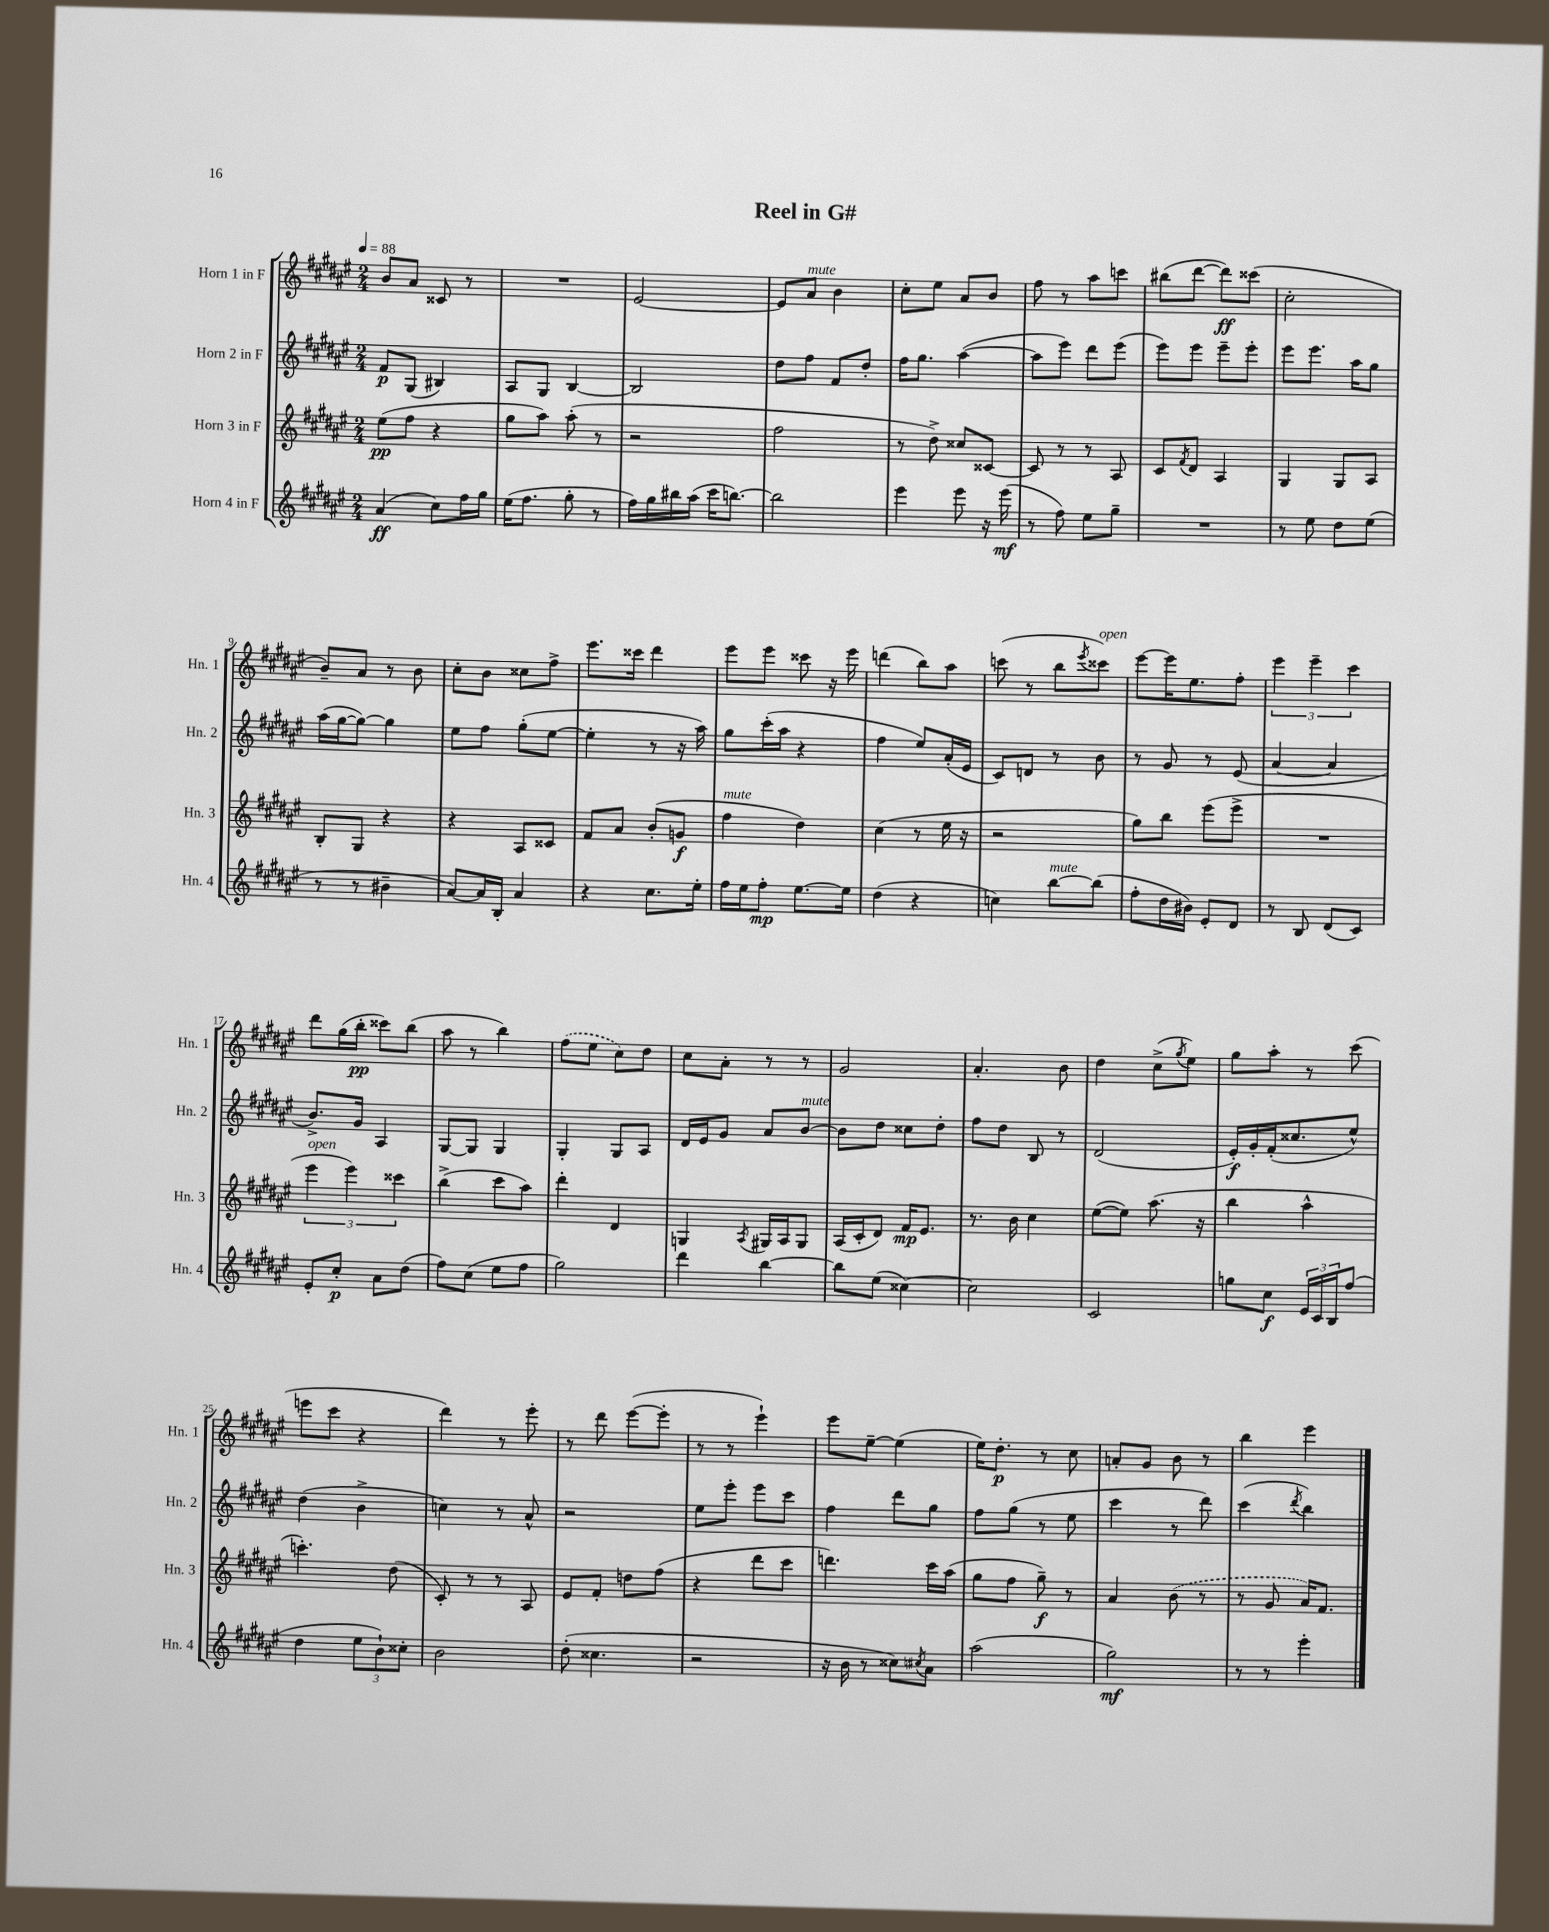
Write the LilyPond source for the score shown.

\header { title = "Reel in G#" }
<<
\new StaffGroup <<
\new Staff = "s0" \with { instrumentName = "Horn 1 in F" shortInstrumentName = "Hn. 1" } {
    \clef treble \key fis \major \numericTimeSignature \time 2/4 \tempo 4 = 88
    b'8 ais'8 cisis'8 r8 |
    R2 |
    eis'2~ |
    eis'8 ais'8^\markup { \italic "mute" } b'4 |
    cis''8-. eis''8 ais'8 b'8 |
    fis''8 r8 ais''8 c'''8 |
    bis''8( dis'''8~ dis'''8\ff) cisis'''8( |
    cis''2-. |
    b'8--) ais'8 r8 b'8 |
    cis''8-. b'8 cisis''8 fis''8-> |
    eis'''8. cisis'''16 dis'''4 |
    eis'''8 eis'''8 cisis'''8 r16 eis'''16 |
    d'''4( b''8) ais''8 |
    c'''8( r8 b''8 \acciaccatura { eis'''8 } cisis'''8^\markup { \italic "open" }) |
    eis'''8~ eis'''16 eis''8. fis''8-. |
    \tuplet 3/2 { eis'''4 eis'''4-- cis'''4 } |
    dis'''8 gis''16( b''16-.\pp cisis'''8) b''8( |
    ais''8 r8 b''4) |
    \once \slurDashed fis''8( eis''8 cis''8) dis''8 |
    cis''8 ais'8-. r8 r8 |
    gis'2 |
    ais'4.-. b'8 |
    dis''4 cis''8->( \acciaccatura { gis''8 } eis''8) |
    gis''8 ais''8-. r8 cis'''8( |
    e'''8 cis'''8 r4 |
    dis'''4) r8 eis'''8-. |
    r8 dis'''8 eis'''8~( eis'''8-. |
    r8 r8 eis'''4-!) |
    eis'''8 eis''8~-- eis''4( |
    eis''16) dis''8.-.\p r8 cis''8 |
    a'8-. gis'8 b'8 r8 |
    b''4 eis'''4 \bar "|." |
}
\new Staff = "s1" \with { instrumentName = "Horn 2 in F" shortInstrumentName = "Hn. 2" } {
    \clef treble \key fis \major \numericTimeSignature \time 2/4
    fis'8\p gis8( bis4) |
    ais8 gis8 b4~ |
    b2 |
    dis''8 fis''8 fis'8 dis''8-. |
    fis''16 gis''8. ais''4~( |
    ais''8 eis'''8) dis'''8 eis'''8( |
    eis'''8) eis'''8 eis'''8-- eis'''8-. |
    eis'''8 eis'''8. ais''16 gis''8 |
    ais''16( gis''16~ gis''8~) gis''4 |
    eis''8 fis''8 gis''8-.( eis''8~ |
    eis''4-. r8 r16 ais''16) |
    gis''8 cis'''16-.( ais''16 r4 |
    fis''4 eis''8) ais'16-.( eis'16 |
    cis'8) d'8 r8 b'8 |
    r8 gis'8 r8 eis'8( |
    ais'4~ ais'4 |
    b'8.->) gis'16 ais4 |
    gis8~ gis8 gis4 |
    gis4-. gis8 ais8 |
    dis'16 eis'16 gis'8 ais'8 b'8~^\markup { \italic "mute" } |
    b'8 dis''8 cisis''8 dis''8-. |
    fis''8 dis''8 b8 r8 |
    dis'2( |
    eis'16-.\f) gis'16-. fis'16-.( cisis''8. eis''8-^) |
    dis''4( b'4-> |
    c''4) r8 ais'8-^ |
    r2 |
    eis''8 eis'''8-. eis'''8 cis'''8 |
    fis''4 dis'''8 gis''8 |
    fis''8 gis''8( r8 eis''8 |
    cis'''4 r8 dis'''8) |
    cis'''4( \acciaccatura { dis'''8 } b''4) \bar "|." |
}
\new Staff = "s2" \with { instrumentName = "Horn 3 in F" shortInstrumentName = "Hn. 3" } {
    \clef treble \key fis \major \numericTimeSignature \time 2/4
    eis''8\pp( fis''8 r4 |
    gis''8 ais''8) ais''8-.( r8 |
    r2 |
    fis''2 |
    r8 dis''8->) cisis''8 cisis'8~ |
    cisis'8 r8 r8 ais8 |
    cis'8 \acciaccatura { fis'8 } dis'8 ais4 |
    gis4 gis8 ais8 |
    b8-. gis8 r4 |
    r4 ais8 cisis'8 |
    fis'8 ais'8 b'8-.( g'8\f |
    fis''4^\markup { \italic "mute" } dis''4) |
    cis''4( r8 eis''16 r16 |
    r2 |
    gis''8) b''8 eis'''8( eis'''8-> |
    R2 |
    \tuplet 3/2 { eis'''4^\markup { \italic "open" } eis'''4) cisis'''4 } |
    b''4->( cis'''8 ais''8) |
    dis'''4-. dis'4 |
    g4 \acciaccatura { ais8 } gis16 ais16 gis8 |
    ais16( cis'16-. dis'8) fis'16\mp eis'8. |
    r8. b'16 cis''4 |
    eis''8~( eis''8) ais''8.( r16 |
    b''4 ais''4-^ |
    c'''4.-.) dis''8( |
    cis'8-.) r8 r8 ais8 |
    eis'8 fis'8-. d''8 fis''8( |
    r4 dis'''8 cis'''8 |
    d'''4.) cis'''16 ais''16( |
    gis''8 fis''8 gis''8--\f) r8 |
    ais'4 \once \slurDashed b'8( r8 |
    r8 gis'8 ais'16) fis'8. \bar "|." |
}
\new Staff = "s3" \with { instrumentName = "Horn 4 in F" shortInstrumentName = "Hn. 4" } {
    \clef treble \key fis \major \numericTimeSignature \time 2/4
    ais'4\ff( cis''8) fis''16 gis''16 |
    eis''16( fis''8. gis''8-. r8 |
    fis''16) gis''16 bis''16 ais''16( cis'''16 b''8.~) |
    b''2 |
    eis'''4 eis'''8 r16 eis'''16\mf( |
    r8 fis''8) eis''8 gis''8-- |
    R2 |
    r8 eis''8 dis''8 eis''8( |
    r8 r8 bis'4-- |
    ais'8~) ais'16 b16-. ais'4 |
    r4 cis''8. eis''16-. |
    fis''16 eis''16 fis''8-.\mp eis''8.~ eis''16 |
    dis''4( r4 |
    c''4) b''8~^\markup { \italic "mute" } b''8( |
    fis''8-. dis''16 bis'16) eis'8-. dis'8 |
    r8 b8 dis'8( cis'8) |
    eis'8-. cis''8-.\p ais'8 dis''8( |
    fis''8) cis''8( eis''8 fis''8 |
    gis''2) |
    dis'''4 b''4~ |
    b''8 eis''8( cisis''4~) |
    cisis''2 |
    cis'2 |
    g''8 cis''8\f \tuplet 3/2 { eis'16 cis'16 b16 } fis''8( |
    dis''4 \tuplet 3/2 { eis''8 b'8-!) cisis''8-. } |
    b'2 |
    dis''8-.( cisis''4. |
    r2 |
    r16 b'16 r8 cisis''8) \acciaccatura { cis''8 } ais'8 |
    ais''2( |
    gis''2\mf) |
    r8 r8 eis'''4-. \bar "|." |
}
>>
>>
